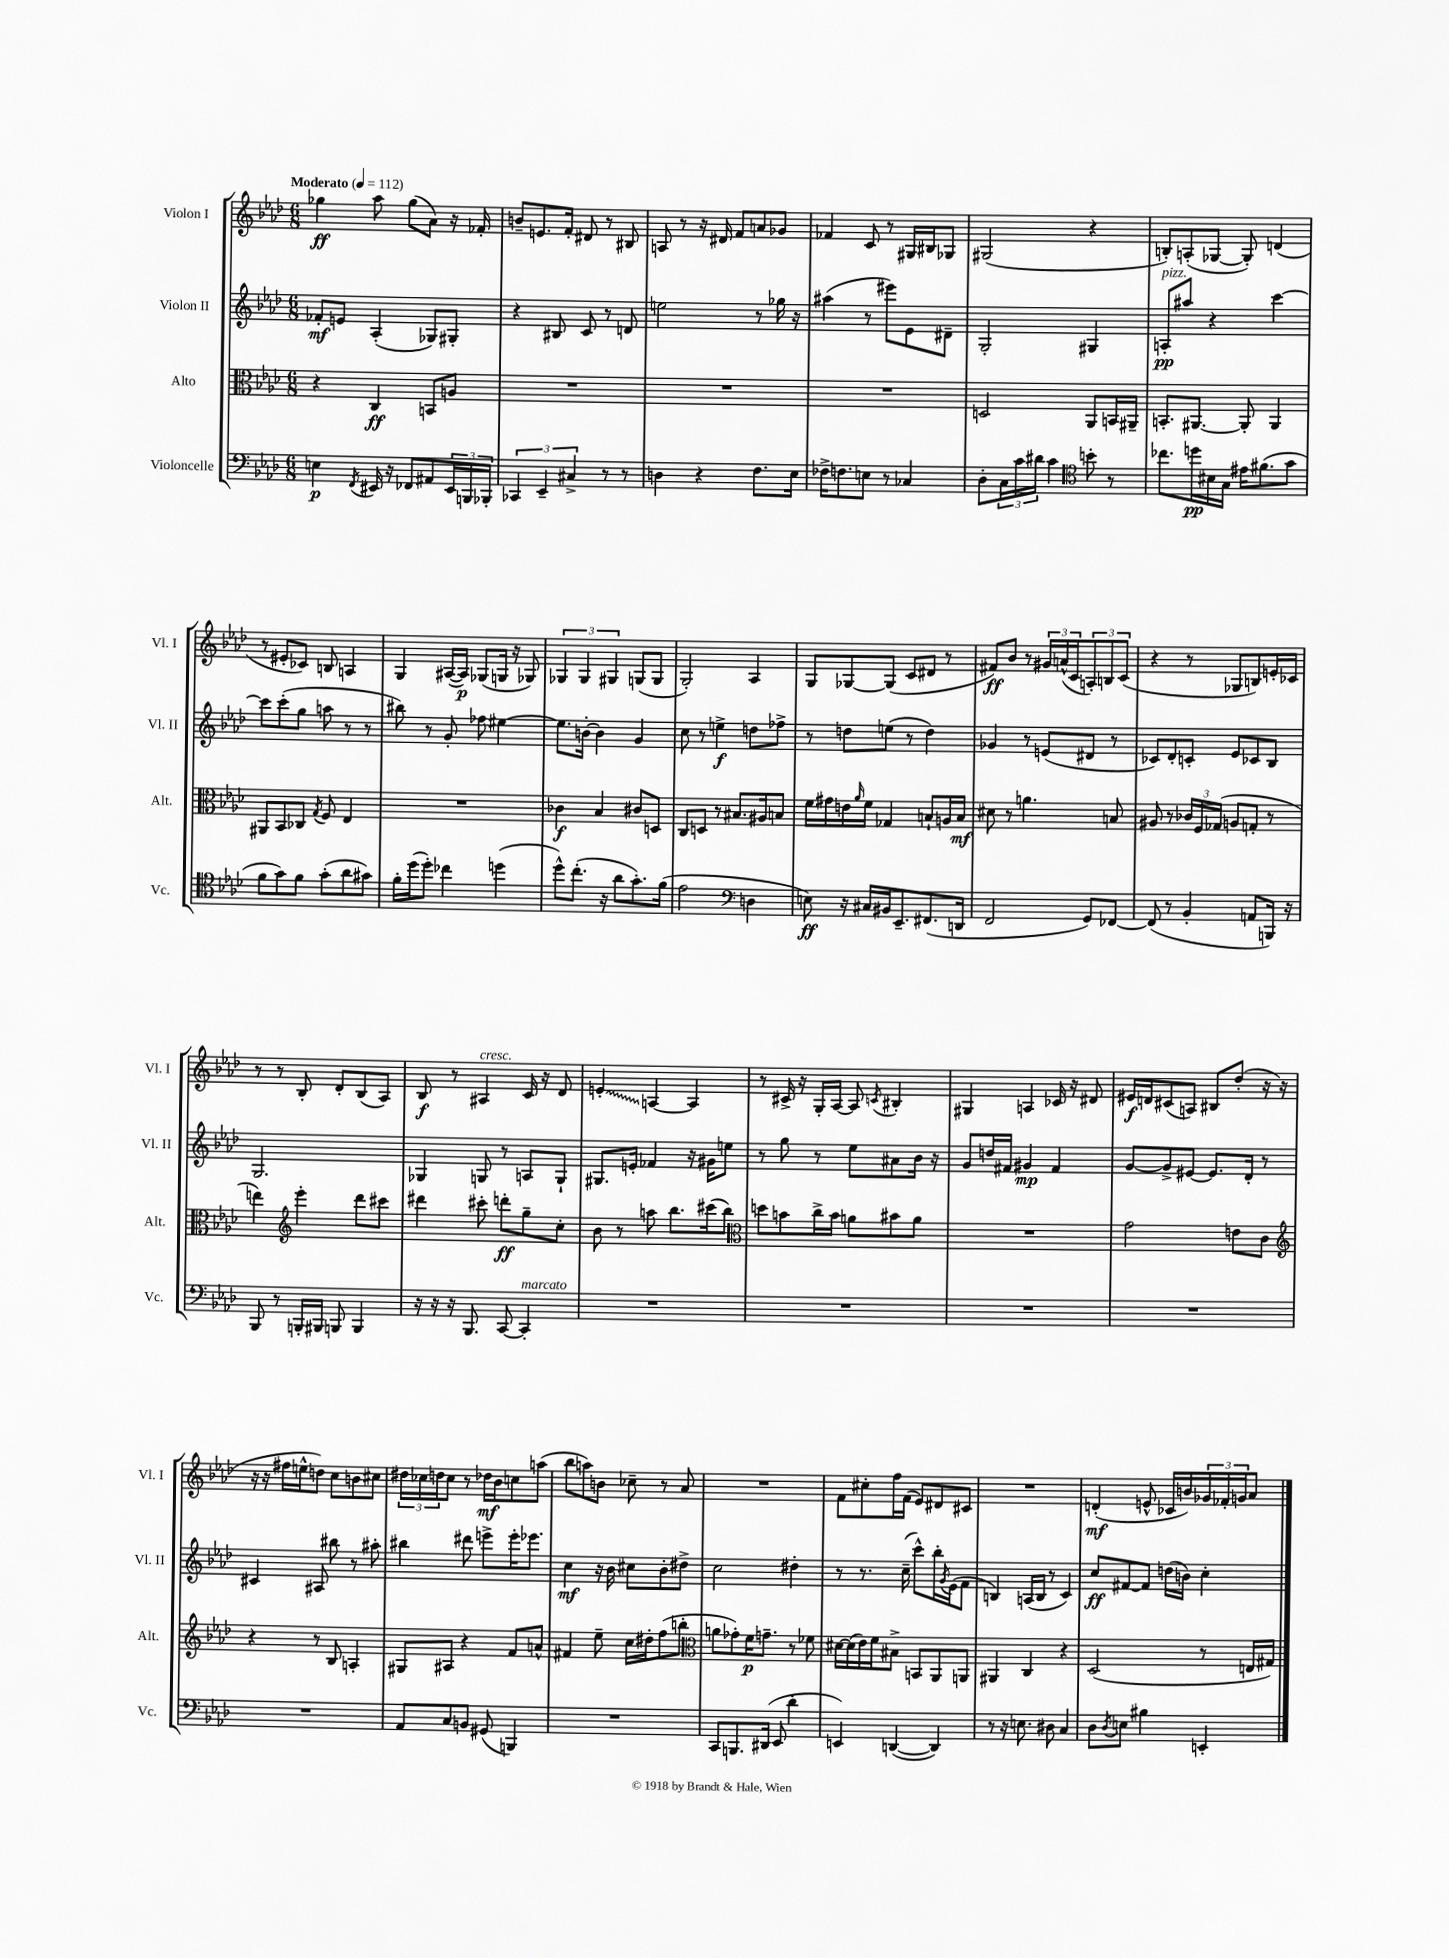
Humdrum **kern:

**kern	**kern	**kern	**kern
*staff4	*staff3	*staff2	*staff1
*clefF4	*clefC3	*clefG2	*clefG2
*k[b-e-a-d-]	*k[b-e-a-d-]	*k[b-e-a-d-]	*k[b-e-a-d-]
*M6/8	*M6/8	*M6/8	*M6/8
*MM112	*MM112	*MM112	*MM112
4E	4r	8f-'	4gg-
.	.	8e	.
8qFF	.	.	.
16EE#	4C	(4A-'	8aa-
16r	.	.	.
8FF-	.	.	(8gg-
8AA#	8BB	8G-)	8a-)
24EE#	8A	8G#'	16r
24BBB	.	.	.
.	.	.	16f-'
24BBB-'	.	.	.
=	=	=	=
6CC-	2.r	4r	8b~
.	.	.	8.e
6EE-~	.	.	.
.	.	8B#	.
.	.	.	16f'
6C#^	.	.	.
.	.	8c	8d#
8r	.	8r	8r
8r	.	8d	8B#
=	=	=	=
4D	2.r	2ee	8A
.	.	.	8r
4r	.	.	16r
.	.	.	16d#
.	.	.	8f
8.F	.	8r	8a
.	.	16gg-	8g-
16E-	.	16r	.
=	=	=	=
16F-^	2.r	(4aa#	4f-
8.F	.	.	.
8E	.	8r	8c
8r	.	8eee#)	8r
4C-	.	8e-	16G#
.	.	.	16B#
.	.	8d#~	8G-
=	=	=	=
8D-'	2D	2G'	(2G#
24C	.	.	.
24c	.	.	.
24d#	.	.	.
4c	.	.	.
*clefC4	*	*	*
8b'	8AA-	4G#	4r
8r	16BB	.	.
.	16AA#~	.	.
=	=	=	=
8.cc-	8.BB'	8A'	8B')
.	.	8aa#	(8A'
16dd	[8.AA#	.	.
16B#	.	4r	[8G-
16G	.	.	.
16e#	8AA#']	.	8G-'])
(8.f#	.	.	.
.	4AA#	[4ccc	(4d
8g	.	.	.
=	=	=	=
8f	8AA#	8ccc]	8r
8g)	8BB-	(8ccc'	8e#'
8f	8C-	8gg	8c-)
.	8qG	.	.
(8g'	8F	8aa	8B
8a-	4E-	8r	4A
8g#)	.	8r	.
=	=	=	=
16f'	2.r	8bb#)	4G
(16dd-	.	.	.
8dd-')	.	8r	.
4cc-	.	8g'	([16A#
.	.	.	16A#])
.	.	8ff-	(8G-
(4dd	.	[4ee#	16G
.	.	.	16r
.	.	.	8G-)
=	=	=	=
8dd-^^)	4c-	8.ee#]	6G-
(8.cc'	.	.	.
.	.	.	6G-
.	.	[16b'	.
.	4B-	4b]	.
16r	.	.	.
.	.	.	6G#
8a-	.	.	.
8.g')	8c#	4g	(8G
.	8D	.	8G
(16f	.	.	.
=	=	=	=
2e-	8C	8cc	2G')
.	8D	8r	.
.	8r	4ee^	.
.	8.B#	.	.
*clefF4	*	*	*
4D	.	8dd	4A-
.	16A#	.	.
.	8B	8ff-^	.
=	=	=	=
8E)	16f	8r	8G
.	16g#	.	.
16r	16e	8dd	[8G-
.	16qqa-	.	.
16C#	16f	.	.
16BB#	4G-	(8ee	(8G-]
8.EE-~	.	.	.
.	.	8r	8c
(8.FF#	8B`	4dd)	8d#
.	16A	.	8r
16DD	16B	.	.
=	=	=	=
2FF	8d#	4g-	8f#)
.	8r	.	8b-
.	4.a	8r	8r
.	.	(8e	24g#
.	.	.	(24a^^
.	.	.	24c
8GG)	.	8d#	12A')
.	.	.	12B
[8FF-	8B	8r	.
.	.	.	(12c
=	=	=	=
(8FF-]	8A#	8c-)	4r
8r	8r	8d-'	.
4BB-'	24c-	8c'	8r
.	24F	.	.
.	(24G-	.	.
.	8A	8e-	8G-
8AA	8G'	8c-	8B)
16BBB)	8r	8B-	16e'
16r	.	.	16c-
=	=	=	=
8BBB-	4ee)	2.G	8r
8r	.	.	8r
*	*clefG2	*	*
16BBB'	4eee-'	.	8B-'
16BBB#	.	.	.
8BBB	.	.	8d-'
4BBB	8ddd-	.	(8B-
.	8ccc#	.	8A-)
=	=	=	=
16r	4ddd#	4G-	8B-
16r	.	.	.
16r	.	.	8r
8.BBB-	.	.	.
.	8ccc#'	8G	4A#
[8CC	8ddd'	8r	.
4CC']	8gg~	8A	16c
.	.	.	16r
.	8cc'	8G`	8d-
=	=	=	=
2.r	8b-	8.G#	4e'
.	8r	.	.
.	.	16e'	.
.	8aa	4f-	[4A
.	8.bb-	.	.
.	.	16r	4A]
.	(16ccc#	16g#	.
.	8bb-)	8ee	.
=	=	=	=
*	*clefC3	*	*
2.r	8dd	8r	8r
.	8b	8gg	16c#^
.	.	.	16r
.	16cc^	8r	16G'
.	16b	.	[16A-
.	8a	8ee-	8A-]
.	.	.	8qc
.	8b#	8a#	4B#'
.	8a	16b-	.
.	.	16r	.
=	=	=	=
2.r	2.r	8g	4G#
.	.	16dd	.
.	.	16f#	.
.	.	4g#	4A
.	.	4f#	16c-
.	.	.	16r
.	.	.	8d#
=	=	=	=
2.r	2g	[8g	16e#
.	.	.	16d
.	.	8g^]	(8c#
.	.	[8e#	8A)
.	.	8.e#]	8B#
.	8e	.	(8dd-'
.	.	16d-'	.
.	8c	8r	16r
.	.	.	16r
=	=	=	=
*	*clefG2	*	*
2.r	4r	4c#	16r
.	.	.	16r
.	.	.	16ff#
.	.	.	16ee^^
.	8r	8A#	8dd)
.	8B-	8bb#	8cc
.	4A'	8r	8b
.	.	8aa#'	8cc#
=	=	=	=
8AA-	8G#	4bb#	24dd#
.	.	.	24cc-
.	.	.	24dd
8C	8A#	.	8cc-
8BB	4r	8ddd#	8r
(8GG#	.	8eee^	16dd-
.	.	.	16b-
4BBB)	8f	16eee'	8cc
.	.	8.eee-	.
.	8a^^	.	(8aa
=	=	=	=
2.r	4f#	4cc	8bb-
.	.	.	8aa)
.	8ee-~	16r	8b
.	.	16b-	.
.	16cc	8cc#	8cc-~
.	16dd#'	.	.
.	(8ff	8b-'	8r
.	8bb'	8dd#^	8a-
=	=	=	=
*	*clefC3	*	*
8CC	8a	2cc	2.r
8.BBB	8g-')	.	.
.	16f	.	.
(16DD#	8.g~	.	.
8EE-	.	.	.
4d-'	8r	4dd#'	.
.	8f-	.	.
=	=	=	=
4EE)	[16d#	8r	8f
.	(16d#]	.	.
.	16e-)	8.r	8cc#'
.	16f	.	.
([4DD	8B#^	.	16ff
.	.	(16cc~	(16f
.	8BB	8ccc^^)	8e-)
4DD])	8AA-	16bb-'	8d#
.	.	8qg	.
.	.	(16e-	.
.	8AA	8f	8c#
=	=	=	=
8r	4AA#	4B)	2.r
16r	.	.	.
8.E	.	.	.
.	4C	(16A	.
.	.	16B	.
8D#	.	8r	.
4C	4r	4c)	.
=	=	=	=
8D-	(2D-	8cc	(4d'
8qD-	.	.	.
8E	.	[8f#	.
4B#	.	8f#]	8e^^
.	.	(16dd	16c-
.	.	16b)	16b)
4EE'	8r	4cc'	24g-
.	.	.	24f-'
.	.	.	24g
.	16E	.	8a-
.	16G#)	.	.
==	==	==	==
*-	*-	*-	*-
